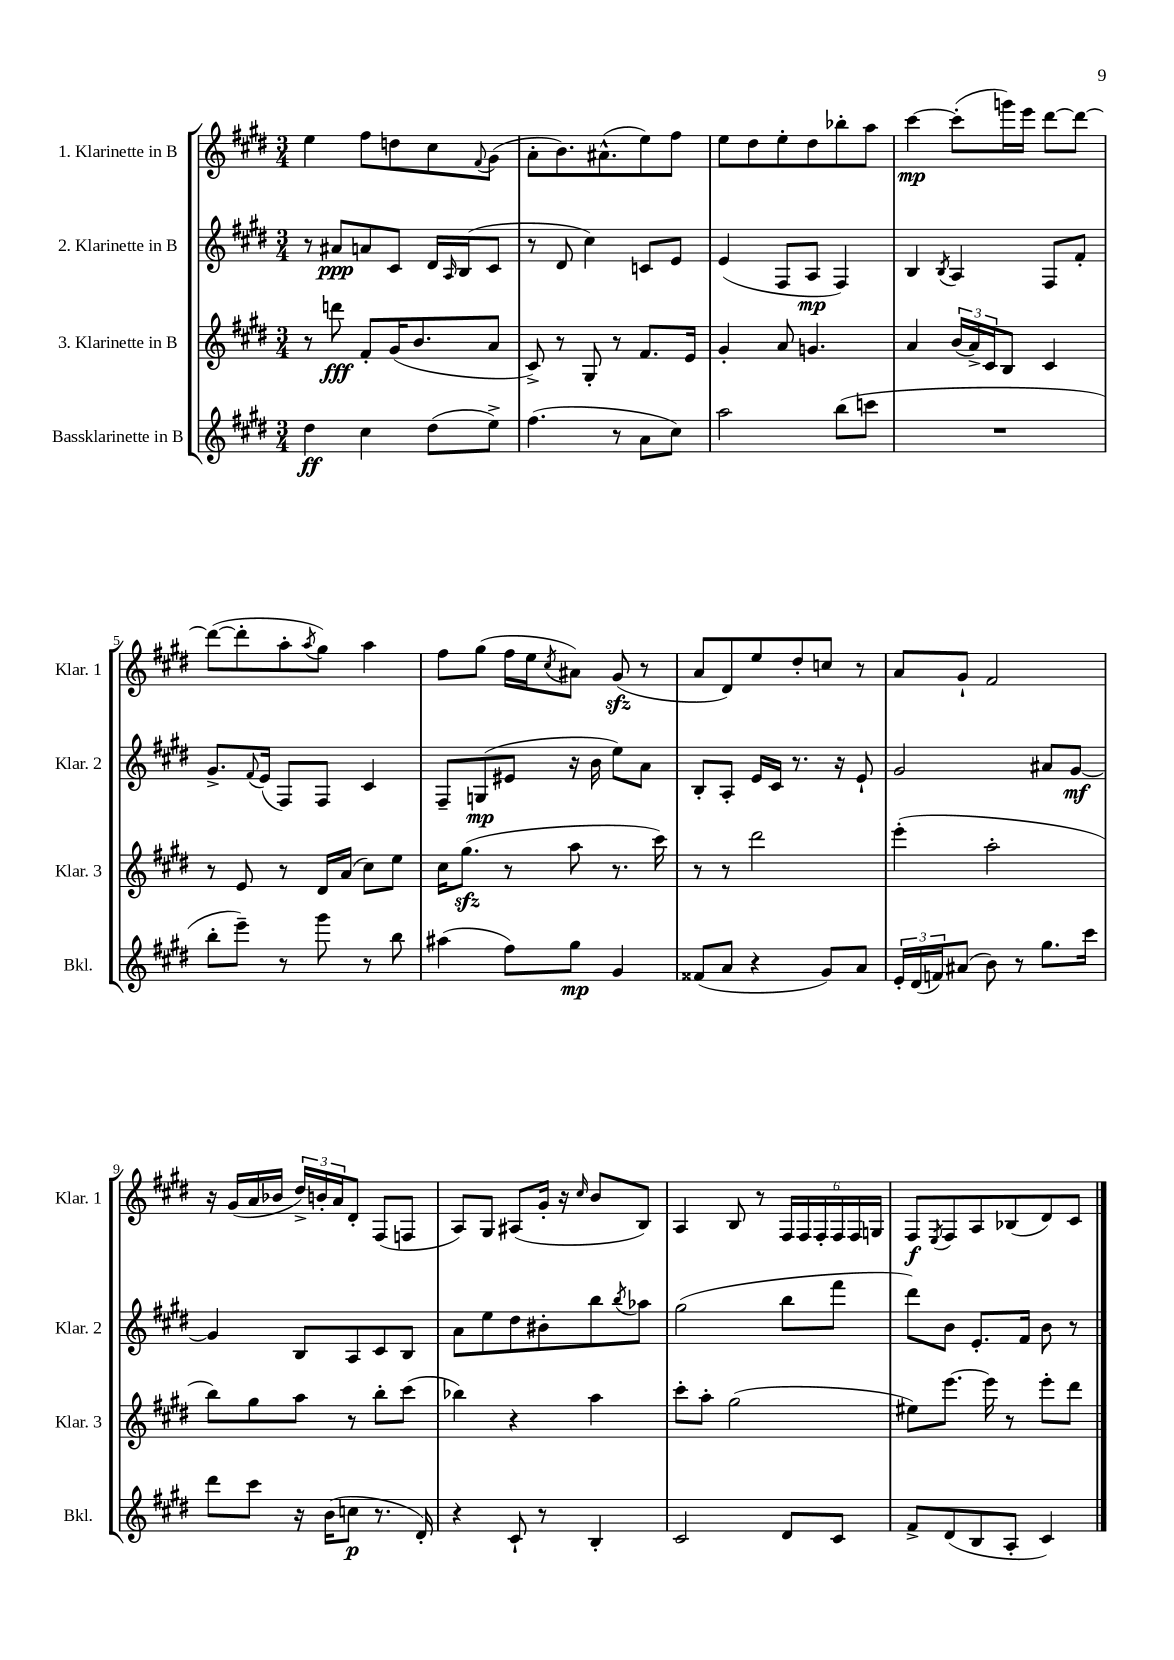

**kern	**kern	**kern	**kern
*staff4	*staff3	*staff2	*staff1
*clefG2	*clefG2	*clefG2	*clefG2
*k[f#c#g#d#]	*k[f#c#g#d#]	*k[f#c#g#d#]	*k[f#c#g#d#]
*M3/4	*M3/4	*M3/4	*M3/4
4dd#	8r	8r	4ee
.	8ddd	8a#	.
4cc#	8f#'	8a	8ff#
.	(16g#	8c#	8dd
.	8.b	.	.
(8dd#	.	16d#	8cc#
.	.	16qqA	.
.	.	(16B	.
.	.	.	8qqf#
8ee^)	8a	8c#	(8g#
=	=	=	=
(4.ff#	8c#^)	8r	8a'
.	8r	8d#	8.b)
.	8G#'	4cc#)	.
.	.	.	(8.a#^^
8r	8r	.	.
8a	8.f#	8c	8ee)
8cc#)	.	8e	8ff#
.	16e	.	.
=	=	=	=
2aa	4g#'	(4e	8ee
.	.	.	8dd#
.	8a	8F#	8ee'
.	4.g	8A	8dd#
(8bb	.	4F#)	8bb-'
8ccc	.	.	8aa
=	=	=	=
2.r	4a	4B	[4ccc#
.	.	8qB	.
.	(24b	4A	(8ccc#']
.	24a^)	.	.
.	24c#	.	.
.	8B	.	16ggg)
.	.	.	16eee
.	4c#	8F#	[8ddd#
.	.	8f#'	8ddd#_
=	=	=	=
8bb'	8r	8.g#^	(8ddd#_
8eee~)	8e	.	8ddd#']
.	.	8qqf#	.
.	.	(16e	.
8r	8r	8F#)	8aa'
.	.	.	8qaa
8ggg#	16d#	8F#	8gg#)
.	(16a	.	.
8r	8cc#)	4c#	4aa
8bb	8ee	.	.
=	=	=	=
(4aa#	16cc#	8F#~	8ff#
.	(8.gg#	.	.
.	.	(8G	(8gg#
8ff#)	8r	8e#	16ff#
.	.	.	16ee
.	.	.	8qcc#
8gg#	8aa	16r	8a#)
.	.	16b	.
4g#	8.r	8ee)	(8g#
.	.	8a	8r
.	16ccc#)	.	.
=	=	=	=
(8f##	8r	8B'	8a
8a	8r	8A'	8d#)
4r	2ddd#	16e	8ee
.	.	16c#	.
.	.	8.r	8dd#'
8g#)	.	.	8cc
.	.	16r	.
8a	.	8e`	8r
=	=	=	=
24e'	(4eee'	2g#	8a
(24d#	.	.	.
24f)	.	.	.
(8a#	.	.	8g#`
8b)	2aa'	.	2f#
8r	.	.	.
8.gg#	.	8a#	.
.	.	[8g#	.
16ccc#	.	.	.
=	=	=	=
8ddd#	8bb)	4g#]	16r
.	.	.	(16g#
8ccc#	8gg#	.	16a
.	.	.	16b-
16r	8aa	8B	24dd#^)
.	.	.	24b'
(16b	.	.	.
.	.	.	24a
8cc	8r	8A	8d#'
8.r	8bb'	8c#	(8F#
.	(8ccc#	8B	8F
16d#')	.	.	.
=	=	=	=
4r	4bb-)	8a	8A)
.	.	8ee	8G#
8c#`	4r	8dd#	(8A#
8r	.	8b#'	16g#'
.	.	.	16r
.	.	.	16qqcc#
4B'	4aa	8bb	8b
.	.	8qbb	.
.	.	8aa-	8B)
=	=	=	=
2c#	8ccc#'	(2gg#	4A
.	8aa'	.	.
.	(2gg#	.	8B
.	.	.	8r
8d#	.	8bb	24F#
.	.	.	24F#
.	.	.	24F#'
8c#	.	8fff#	24F#
.	.	.	24F#
.	.	.	24G
=	=	=	=
8f#^	8ee#)	8ddd#)	8F#
.	.	.	8qE
(8d#	[8.eee	8b	8F#
8B	.	8.e'	8A
.	16eee]	.	.
8A'	8r	.	(8B-
.	.	16f#	.
4c#)	8eee'	8b	8d#)
.	8ddd#	8r	8c#
==	==	==	==
*-	*-	*-	*-
